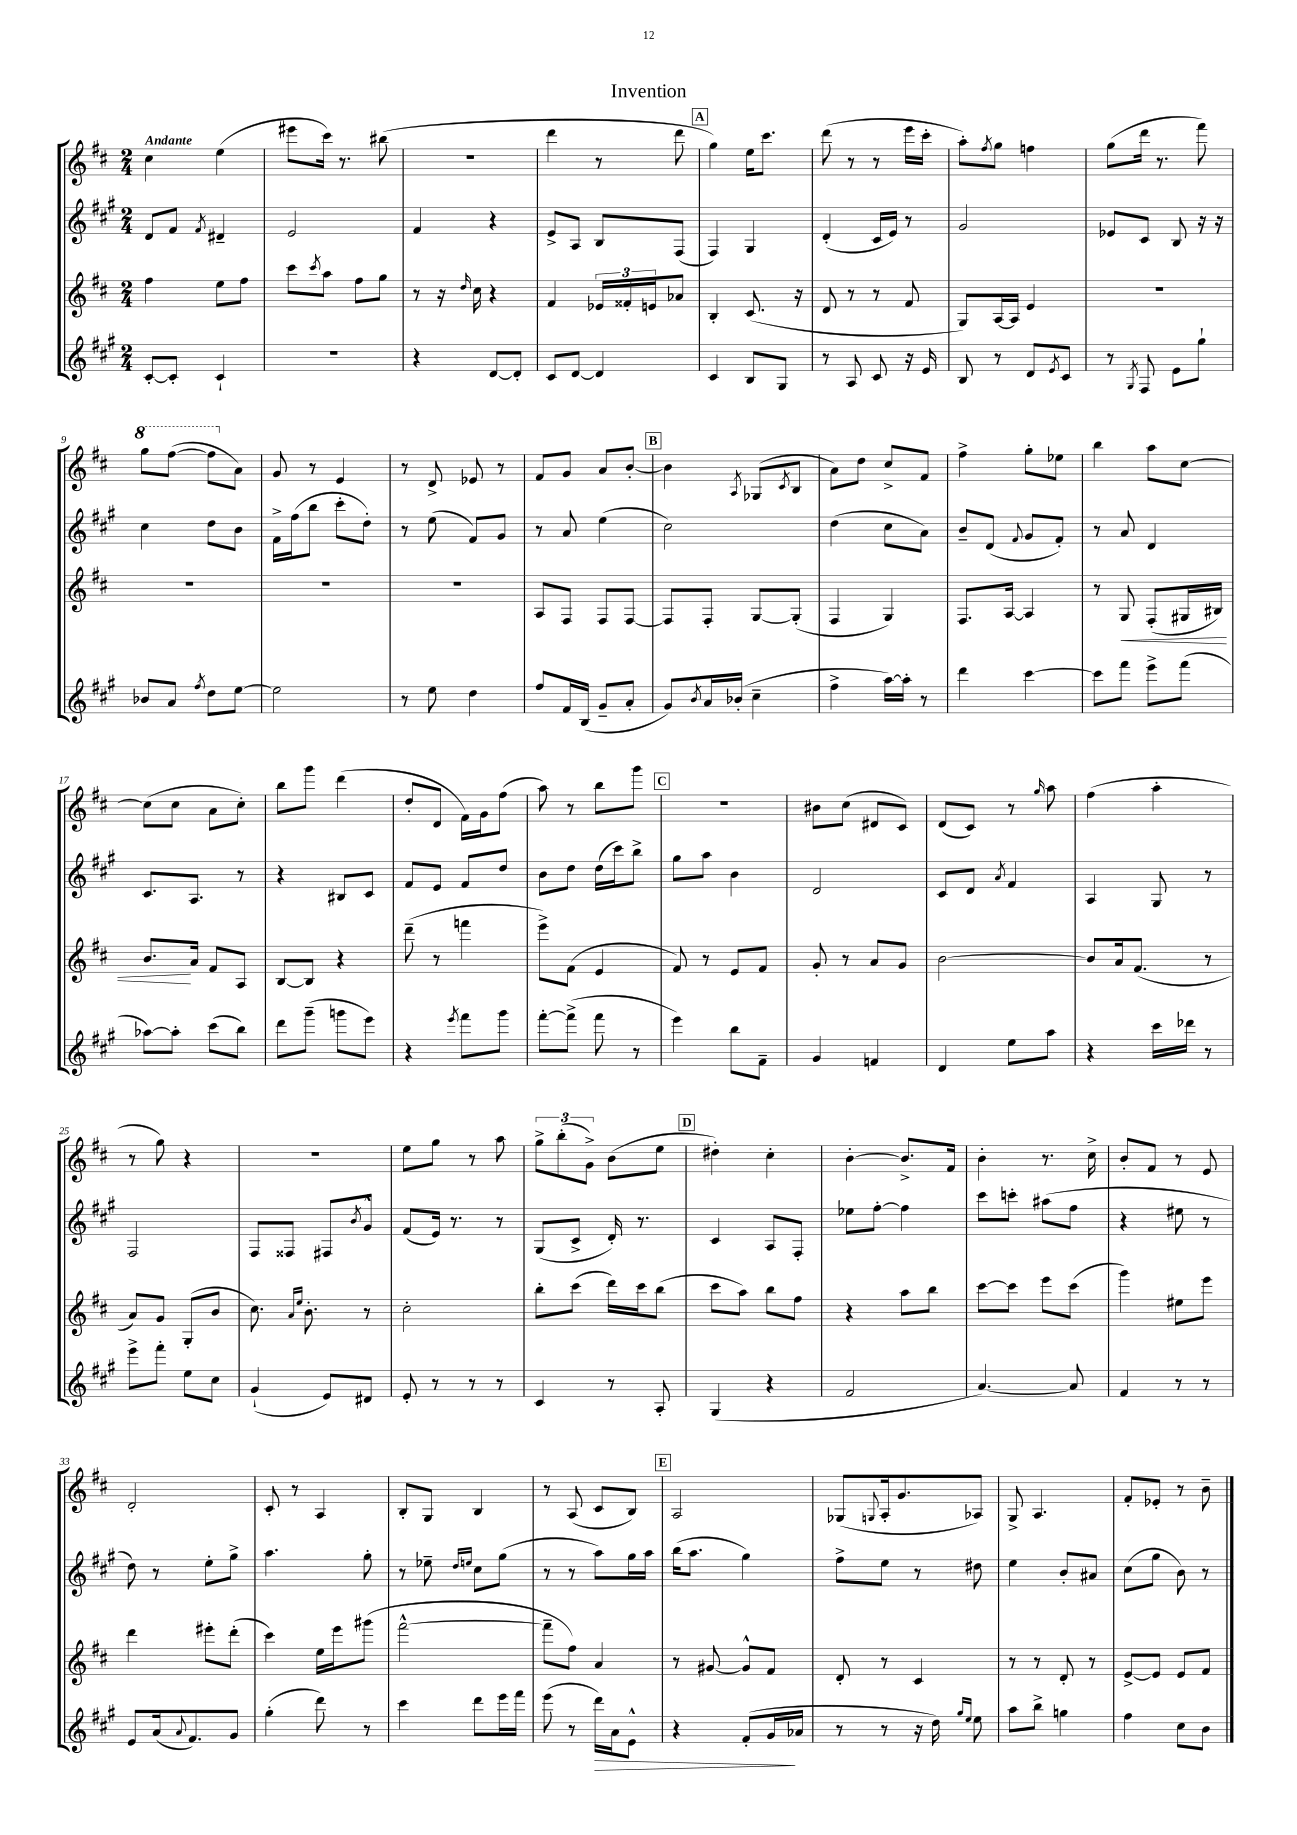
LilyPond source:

\header { title = "Invention" }
<<
\new StaffGroup <<
\new Staff = "s0" {
    \clef treble \key d \major \numericTimeSignature \time 2/4 \tempo "Andante"
    cis''4 e''4( |
    eis'''8 cis'''16) r8. bis''8( |
    r2 |
    d'''4 r8 d'''8 |
    \mark \markup { \box "A" } g''4) e''16 cis'''8. |
    d'''8( r8 r8 e'''16 cis'''16-. |
    a''8-.) \acciaccatura { fis''8 } g''8 f''4 |
    g''8( d'''16 r8. fis'''8) |
    \ottava #1 g'''8 fis'''8~( fis'''8 \ottava #0 a'8) |
    g'8 r8 e'4 |
    r8 d'8-> ees'8 r8 |
    fis'8 g'8 a'8 b'8~-. |
    \mark \markup { \box "B" } b'4 \acciaccatura { a8 } ges8( \acciaccatura { cis'8 } b8 |
    a'8) d''8 cis''8-> fis'8 |
    fis''4-> g''8-. ees''8 |
    b''4 a''8 cis''8~ |
    cis''8( cis''8 a'8 cis''8-.) |
    b''8 g'''8 d'''4( |
    d''8-. d'8 fis'16) g'16 fis''8( |
    a''8) r8 b''8 g'''8 |
    \mark \markup { \box "C" } R2 |
    bis'8 cis''8( dis'8 cis'8) |
    d'8( cis'8) r8 \grace { g''16 } a''8 |
    fis''4( a''4-. |
    r8 g''8) r4 |
    R2 |
    e''8 g''8 r8 a''8 |
    \tuplet 3/2 { g''8-> b''8-.( g'8->) } b'8( e''8 |
    \mark \markup { \box "D" } dis''4-.) cis''4-. |
    b'4~-. b'8.-> fis'16 |
    b'4-. r8. cis''16-> |
    b'8-. fis'8 r8 e'8 |
    d'2-. |
    cis'8-. r8 a4 |
    b8-. g8 b4 |
    r8 a8( cis'8 b8) |
    \mark \markup { \box "E" } a2 |
    ges8( \appoggiatura { g8 } a16-. g'8. aes8) |
    g8-> a4. |
    fis'8-. ees'8-. r8 b'8-- \bar "|." |
}
\new Staff = "s1" {
    \clef treble \key a \major \numericTimeSignature \time 2/4
    d'8 fis'8 \acciaccatura { fis'8 } dis'4-- |
    e'2 |
    fis'4 r4 |
    e'8-> a8 b8 fis8( |
    \mark \markup { \box "A" } fis4) gis4 |
    d'4-.( cis'16 e'16) r8 |
    gis'2 |
    ees'8 cis'8 b8 r16 r16 |
    cis''4 d''8 b'8 |
    fis'16-> fis''16( b''8 cis'''8-. d''8-.) |
    r8 e''8( fis'8) gis'8 |
    r8 a'8 e''4( |
    \mark \markup { \box "B" } cis''2) |
    d''4( cis''8 a'8) |
    b'8-- d'8( \appoggiatura { fis'8 } gis'8 fis'8-.) |
    r8 a'8 d'4 |
    cis'8. a8. r8 |
    r4 bis8 cis'8 |
    fis'8 e'8 fis'8 d''8 |
    b'8 d''8 d''16( cis'''16) b''8-> |
    \mark \markup { \box "C" } gis''8 a''8 b'4 |
    d'2 |
    cis'8 d'8 \acciaccatura { a'8 } fis'4 |
    a4 gis8 r8 |
    fis2 |
    fis8 fisis8 fis8 \acciaccatura { b'8 } gis'8-^ |
    fis'8( e'16) r8. r8 |
    gis8( cis'8-> d'16-.) r8. |
    \mark \markup { \box "D" } cis'4 a8 fis8-. |
    ees''8 fis''8~-. fis''4 |
    cis'''8 c'''8-. ais''8( fis''8 |
    r4 eis''8 r8 |
    d''8) r8 e''8-. gis''8-> |
    a''4. gis''8-. |
    r8 ees''8-- \grace { d''16 e''16 } cis''8 gis''8( |
    r8 r8 a''8) gis''16 a''16 |
    \mark \markup { \box "E" } b''16( a''8. gis''4) |
    fis''8-> e''8 r8 dis''8 |
    e''4 b'8-. ais'8 |
    cis''8( gis''8 b'8) r8 \bar "|." |
}
\new Staff = "s2" {
    \clef treble \key d \major \numericTimeSignature \time 2/4
    fis''4 e''8 fis''8 |
    cis'''8 \acciaccatura { cis'''8 } a''8 fis''8 g''8 |
    r8 r16 \grace { d''16 } cis''16 r4 |
    fis'4 \tuplet 3/2 { ees'16 fisis'16-. e'16 } aes'8 |
    \mark \markup { \box "A" } b4-. cis'8.( r16 |
    d'8 r8 r8 fis'8 |
    g8) a16~ a16 e'4 |
    r2 |
    R2 |
    R2 |
    R2 |
    a8 fis8 fis8 fis8~ |
    \mark \markup { \box "B" } fis8 fis8-. g8~ g8-.( |
    fis4 g4) |
    fis8. a16~ a4 |
    r8 g8\< fis8-.( gis16 bis16) |
    b'8.\! a'16 fis'8 a8 |
    b8~ b8 r4 |
    d'''8--( r8 f'''4 |
    e'''8->) fis'8( e'4 |
    \mark \markup { \box "C" } fis'8) r8 e'8 fis'8 |
    g'8-. r8 a'8 g'8 |
    b'2~ |
    b'8 a'16 fis'8.( r8 |
    a'8) g'8 g8-.( b'8 |
    cis''8.) \grace { a'16 e''16 } b'8.-. r8 |
    cis''2-. |
    b''8-. cis'''8( d'''16) cis'''16 b''8( |
    \mark \markup { \box "D" } cis'''8 a''8) b''8 fis''8 |
    r4 a''8 b''8 |
    cis'''8~ cis'''8 e'''8 cis'''8( |
    g'''4) eis''8 e'''8 |
    d'''4 eis'''8-. d'''8-.( |
    cis'''4) e''16 e'''16 gis'''8( |
    fis'''2~-^ |
    fis'''8-- fis''8) a'4 |
    \mark \markup { \box "E" } r8 gis'8~ gis'8-^ fis'8 |
    d'8-. r8 cis'4 |
    r8 r8 d'8-. r8 |
    e'8~-> e'8 e'8 fis'8 \bar "|." |
}
\new Staff = "s3" {
    \clef treble \key a \major \numericTimeSignature \time 2/4
    cis'8~-. cis'8-. cis'4-! |
    r2 |
    r4 d'8~ d'8-. |
    cis'8 d'8~ d'4 |
    \mark \markup { \box "A" } cis'4 b8 gis8 |
    r8 a8 cis'8 r16 e'16 |
    b8 r8 d'8 \acciaccatura { e'8 } cis'8 |
    r8 \acciaccatura { gis8 } fis8 e'8 gis''8-! |
    bes'8 a'8 \acciaccatura { fis''8 } d''8 e''8~ |
    e''2 |
    r8 e''8 d''4 |
    fis''8 fis'16 b16( gis'8-- a'8-. |
    \mark \markup { \box "B" } gis'8) \acciaccatura { b'8 } a'16 bes'16-.( cis''4-- |
    fis''4-> a''16~) a''16-. r8 |
    d'''4 cis'''4~ |
    cis'''8 fis'''8 e'''8-> fis'''8( |
    aes''8~) aes''8-. cis'''8( b''8) |
    d'''8 gis'''8--( g'''8 e'''8) |
    r4 \acciaccatura { e'''8 } fis'''8 gis'''8 |
    fis'''8~-. fis'''8->( fis'''8 r8 |
    \mark \markup { \box "C" } e'''4) b''8 fis'8-- |
    gis'4 f'4 |
    d'4 e''8 a''8 |
    r4 cis'''16 des'''16 r8 |
    e'''8-> fis'''8-. e''8 cis''8 |
    gis'4-!( e'8) dis'8 |
    e'8-. r8 r8 r8 |
    cis'4 r8 a8-. |
    \mark \markup { \box "D" } gis4( r4 |
    fis'2 |
    a'4.~) a'8 |
    fis'4 r8 r8 |
    e'8 a'16( \appoggiatura { a'8 } fis'8.) gis'8 |
    gis''4-.( d'''8) r8 |
    cis'''4 d'''8 e'''16 fis'''16 |
    e'''8( r8 d'''16\>) a'16 e'8-^ |
    \mark \markup { \box "E" } r4 fis'8-.( gis'16\! aes'16 |
    r8 r8 r16 d''16) \grace { gis''16 e''16 } e''8 |
    a''8 b''8-> g''4 |
    fis''4 cis''8 b'8 \bar "|." |
}
>>
>>
